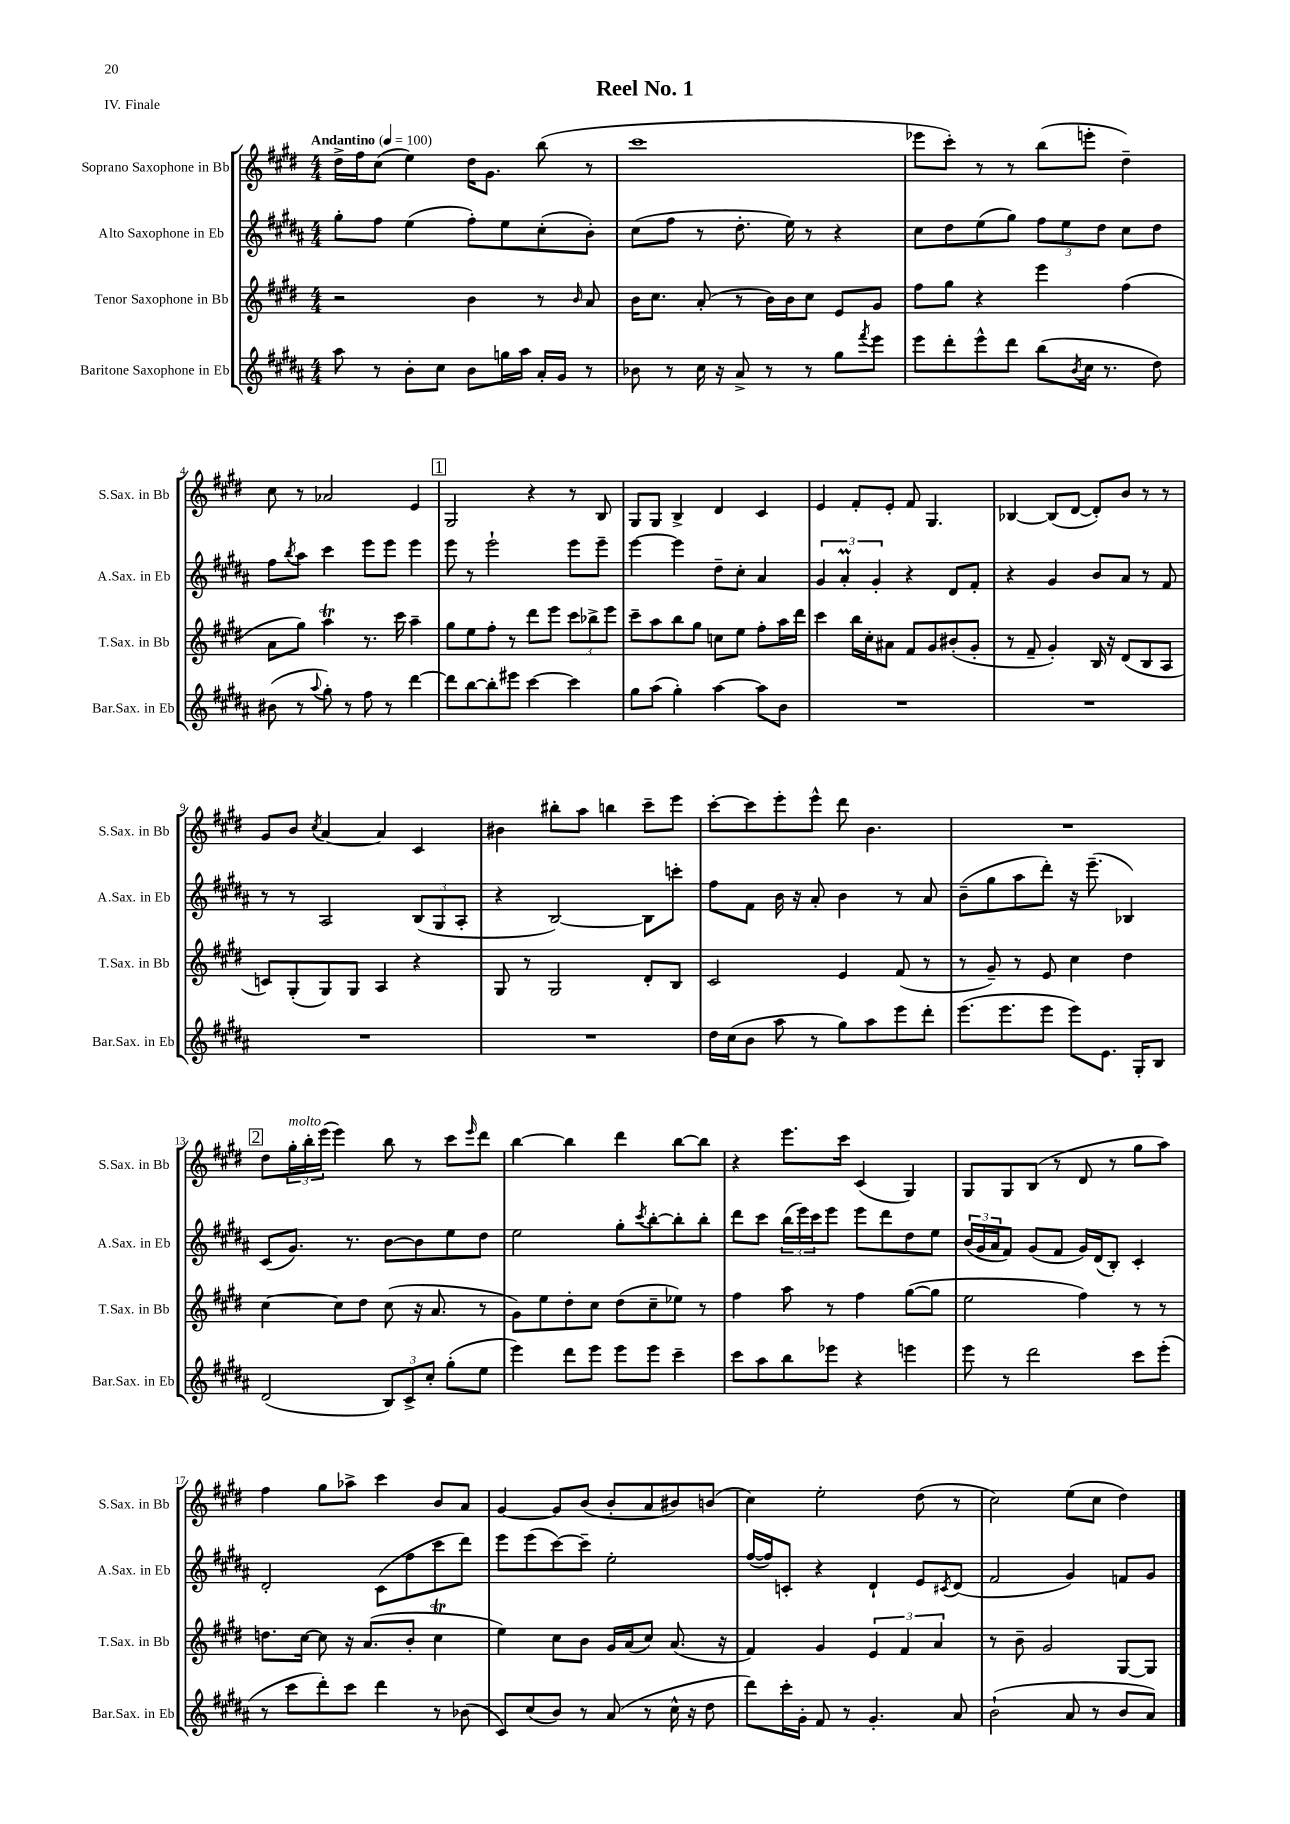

**kern	**kern	**kern	**kern
*part4	*part3	*part2	*part1
*staff4	*staff3	*staff2	*staff1
*I"Baritone Saxophone in Eb	*I"Tenor Saxophone in Bb	*I"Alto Saxophone in Eb	*I"Soprano Saxophone in Bb
*I'Bar.Sax. in Eb	*I'T.Sax. in Bb	*I'A.Sax. in Eb	*I'S.Sax. in Bb
*clefG2	*clefG2	*clefG2	*clefG2
*k[f#c#g#d#a#]	*k[f#c#g#d#]	*k[f#c#g#d#a#]	*k[f#c#g#d#]
*M4/4	*M4/4	*M4/4	*M4/4
*MM100	*MM100	*MM100	*MM100
=1	=1	=1	=1
!	!	!	!LO:TX:a:B:t=Andantino
8aa#\	2r	8gg#'\L	16dd#^\LL
.	.	.	16ff#\J
8r	.	8ff#\J	(8cc#\J
8b'\L	.	(4ee\	4ee\)
8cc#\J	.	.	.
8b\L	4b\	8ff#'\L)	16dd#\KL
.	.	.	8.g#\J
16ggn\L	.	8ee\	.
16aa#\JJ	.	.	.
16a#'/LL	8r	(8cc#'\	(8bb\
16g#/JJ	.	.	.
.	16qqb/	.	.
8r	8a/	8b'\J)	8r
=2	=2	=2	=2
8b-X\	16b\KL	(8cc#\L	1ccc#
.	8.cc#\J	.	.
8r	.	8ff#\J	.
16cc#\	(8a'/	8r	.
16r	.	.	.
8a#^/	8r	8.dd#'\	.
8r	16b\LL)	.	.
.	16b\J	16ee\)	.
8r	8cc#\J	8r	.
8gg#\L	8e/L	4r	.
8qfff#/	.	.	.
8eee\J	8g#/J	.	.
=3	=3	=3	=3
8eee\L	8ff#\L	8cc#\L	8eee-X\L
8ddd#'\	8gg#\J	8dd#\	8ccc#'\J)
8eee^^\	4r	(8ee\	8r
8ddd#\J	.	8gg#\J)	8r
(8bb\L	4eee\	12ff#\L	(8bb\L
.	.	12ee\	.
8qb/	.	.	.
16cc#\Jk	.	.	8eeen'\J
.	.	12dd#\J	.
8.r	.	.	.
.	(4ff#\	8cc#\L	4dd#~\)
8dd#\)	.	8dd#\J	.
!!LO:LB:g=z
=4	=4	=4	=4
(8b#X\	8a\L	8ff#\L	8cc#\
.	.	8qbb/	.
8r	8gg#\J)	8aa#\J	8r
8qqaa#/	.	.	.
8gg#'\)	4aaT\	4ccc#\	2a-X/
8r	.	.	.
8ff#\	8.r	8eee\L	.
8r	.	8eee\J	.
.	16ccc#\	.	.
[4ddd#\	4aa~\	4eee\	4e/
!!LO:REH:place=s1:t=1
=5	=5	=5	=5
8ddd#\L]	8gg#\L	8eee\	2G#/
[8bb\	8ee\	8r	.
8bb'\]	8ff#'\J	2eee`\	.
8eee#X\J	8r	.	.
[4ccc#\	8ddd#\L	.	4r
.	8eee\J	.	.
4ccc#\]	12ccc#\L	8eee\L	8r
.	12bb-X^\	.	.
.	.	8eee~\J	8B/
.	12eee\J	.	.
=6	=6	=6	=6
8gg#\L	8ccc#~\L	[4eee\	8G#/L
(8aa#\J	8aa\	.	8G#/J
4gg#'\)	8bb\	4eee\]	4B^/
.	8gg#\J	.	.
[4aa#\	8ccn\L	8dd#~\L	4d#/
.	8ee\J	8cc#'\J	.
8aa#\L]	8ff#'\L	4a#/	4c#/
8b\J	16aa\L	.	.
.	16ddd#\JJ	.	.
=7	=7	=7	=7
1r	4ccc#\	6g#/	4e/
.	.	6a#m'/	.
.	16bb\LL	.	8f#'/L
.	16cc#'\J	.	.
.	.	6g#'/	.
.	8a#X\J	.	8e'/J
.	8f#/L	4r	8f#/
.	8g#/	.	4.G#/
.	(8b#X'/	8d#/L	.
.	8g#'/J	8f#'/J	.
=8	=8	=8	=8
1r	8r	4r	[4B-X/
.	8f#~/	.	.
.	4g#'/)	4g#/	(8B-/L]
.	.	.	[8d#/J
.	16B/	8b/L	8d#'/L])
.	16r	.	.
.	(8d#/L	8a#/J	8b/J
.	8B/	8r	8r
.	8A/J	8f#/	8r
!!LO:LB:g=z
=9	=9	=9	=9
1r	8cn/L)	8r	8g#/L
.	(8G#'/	8r	8b/J
.	.	.	8qcc#/
.	8G#/)	2A#/	[4a/
.	8G#/J	.	.
.	4A/	.	4a/]
.	4r	(12B/L	4c#/
.	.	12G#/	.
.	.	12A#'/J	.
=10	=10	=10	=10
1r	8G#/	4r	4b#X\
.	8r	.	.
.	2G#/	[2B/)	8bb#X'\L
.	.	.	8aa\J
.	.	.	4bbn\
.	8d#'/L	8B\L]	8ccc#~\L
.	8B/J	8cccn'\J	8eee\J
=11	=11	=11	=11
16dd#\LL	2c#/	8ff#\L	[8ccc#'\L
(16cc#\J	.	.	.
8b\J	.	8f#\J	8ccc#\]
8aa#\	.	16b\	8eee'\
.	.	16r	.
8r	.	8a#'/	8eee^^\J
8gg#\L)	4e/	4b\	8ddd#\
8aa#\	.	.	4.b\
8eee\	(8f#/	8r	.
8ddd#'\J	8r	8a#/	.
=12	=12	=12	=12
(8.eee\L	8r	(8b~\L	1r
.	8g#~/)	8gg#\	.
8.eee\	.	.	.
.	8r	8aa#\	.
8eee\J	8e/	8ddd#'\J)	.
8eee\L)	4cc#\	16r	.
.	.	(8.eee~\	.
8.e\J	.	.	.
.	4dd#\	4B-X/)	.
16G#'/KL	.	.	.
8B/J	.	.	.
!!LO:LB:g=z
!!LO:REH:place=s1:t=2
=13	=13	=13	=13
(2d#/	[4cc#\	(8c#/L	8dd#\L
!	!	!	!LO:TX:a:i:t=molto
.	.	8.g#/J)	24gg#'\L
.	.	.	24bb'\
.	.	.	(24eee\JJ
.	8cc#\L]	.	4eee\)
.	.	8.r	.
.	8dd#\J	.	.
12B/L)	(8cc#\	[8b\L	8bb\
12c#^/	.	.	.
.	16r	8b\]	8r
12cc#'/J	.	.	.
.	8.a/	.	.
(8gg#'\L	.	8ee\	8ccc#\L
.	.	.	16qqeee/
8ee\J	8r	8dd#\J	8ddd#\J
=14	=14	=14	=14
4eee\)	8g#\L)	2ee\	[4bb\
.	8ee\	.	.
8ddd#\L	8dd#'\	.	4bb\]
8eee\J	8cc#\J	.	.
8eee\L	(8dd#\L	8gg#'\L	4ddd#\
.	.	8qccc#/	.
8eee\J	8cc#~\	[8bb'\	.
4ccc#~\	8ee-X\J)	8bb'\]	[8bb\L
.	8r	8bb'\J	8bb\J]
=15	=15	=15	=15
8ccc#\L	4ff#\	8ddd#\L	4r
8aa#\	.	8ccc#\J	.
8bb\	8aa\	(24bb\LL	8.eee\L
.	.	24eee\)	.
.	.	24ccc#\J	.
8eee-X\J	8r	8eee\J	.
.	.	.	16ccc#\Jk
4r	4ff#\	8eee\L	(4c#/
.	.	8ddd#\	.
4eeen\	([8gg#\L	8dd#\	4G#/)
.	8gg#\J]	8ee\J	.
=16	=16	=16	=16
8eee\	2ee\	(24b/LL	8G#/L
.	.	24g#/	.
.	.	24a#/J	.
8r	.	8f#/J)	8G#/
2ddd#\	.	(8g#/L	(8B/J
.	.	8f#/J	8r
.	4ff#\)	16g#/LL)	8d#/
.	.	(16d#/J	.
.	.	8B'/J)	8r
8ccc#\L	8r	4c#'/	8gg#\L
(8eee'\J	8r	.	8aa\J)
!!LO:LB:g=z
=17	=17	=17	=17
8r	8.ddn\L	2d#'/	4ff#\
8ccc#\L	.	.	.
.	[16cc#\Jk	.	.
8ddd#'\)	8cc#\]	.	8gg#\L
8ccc#\J	16r	.	8aa-X^\J
.	(8.a/L	.	.
4ddd#\	.	(8c#\L	4ccc#\
.	8b'/J	8ff#\	.
8r	4cc#T\	8ccc#\	8b/L
(8b-X\	.	8ddd#\J)	8a/J
=18	=18	=18	=18
8c#/L)	4ee\)	8eee\L	[4g#/
(8cc#/	.	(8eee\	.
8b/J)	8cc#\L	[8ccc#\)	8g#/L]
8r	8b\J	8ccc#~\J]	(8b/J
(8a#/	16g#/LL	2ee'\	8b'/L
.	(16a/J	.	.
8r	8cc#/J)	.	8a/
16cc#^^\	(8.a/	.	8b#X/)
16r	.	.	.
8dd#\	.	.	(8bn/J
.	16r	.	.
=19	=19	=19	=19
8ddd#\L)	4f#/)	([16ff#/LL	4cc#\)
.	.	16ff#/J])	.
16ccc#'\L	.	8cn'/J	.
16g#'\JJ	.	.	.
8f#/	4g#/	4r	2ee'\
8r	.	.	.
4.g#'/	6e/	4d#`/	.
.	6f#/	.	.
.	.	8e/L	(8dd#\
.	6a/	.	.
.	.	8qc#X/	.
8a#/	.	(8d#/J	8r
=20	=20	=20	=20
(2b`\	8r	2f#/	2cc#\)
.	8b~\	.	.
.	2g#/	.	.
8a#/	.	4g#/)	(8ee\L
8r	.	.	8cc#\J
8b/L	[8G#/L	8fn/L	4dd#\)
8a#/J)	8G#/J]	8g#/J	.
==	==	==	==
*-	*-	*-	*-
